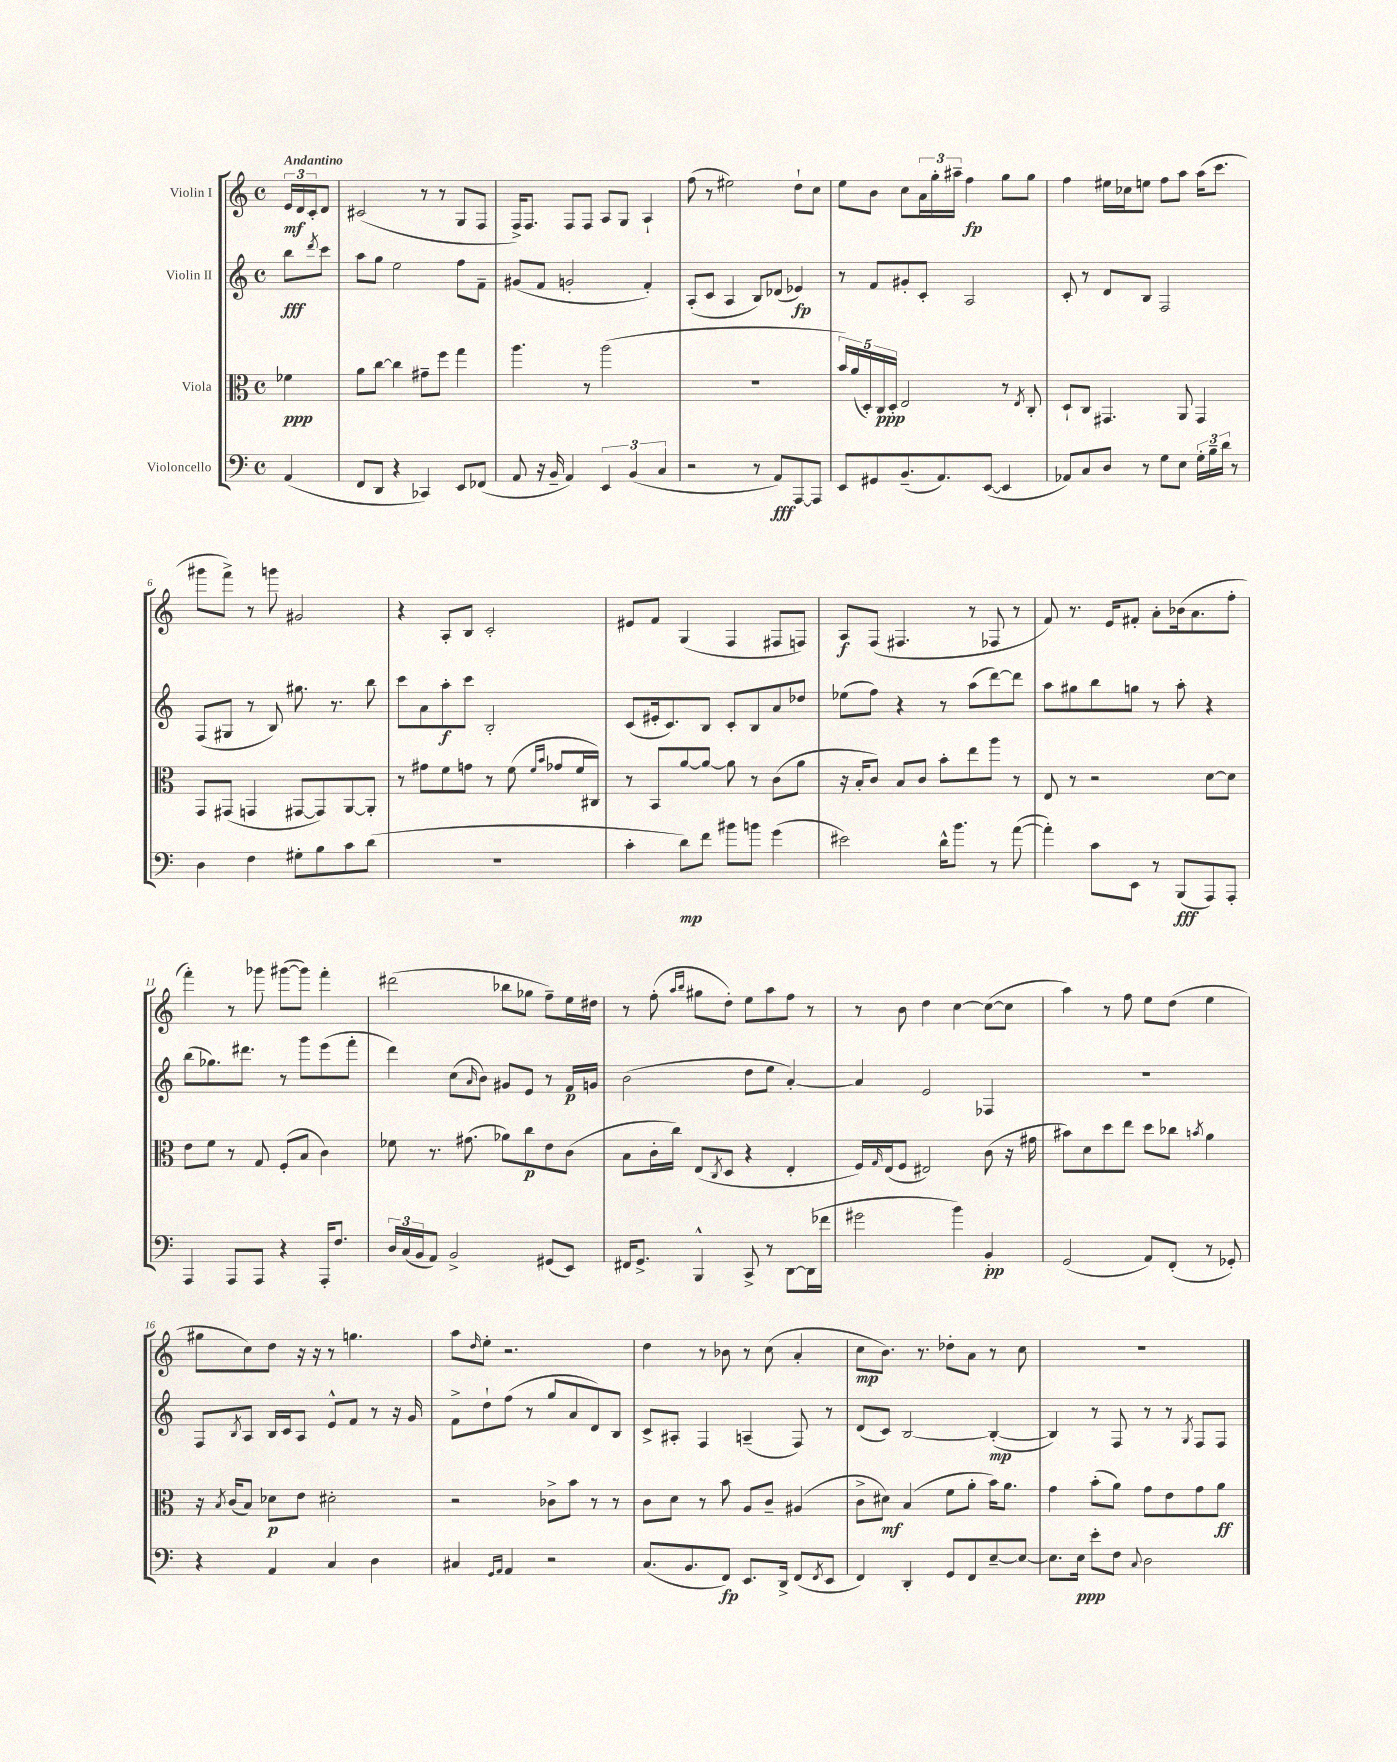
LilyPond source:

<<
\new StaffGroup <<
\new Staff = "s0" \with { instrumentName = "Violin I" } {
    \clef treble \key c \major \defaultTimeSignature \time 4/4 \partial 4 \tempo "Andantino"
    \tuplet 3/2 { e'16\mf d'16 c'16-. } d'8 |
    cis'2( r8 r8 g8 f8 |
    f16->) f8. f8 f8 a8 g8 a4-! |
    f''8( r8 eis''2) d''8-! c''8 |
    e''8 b'8 c''8 \tuplet 3/2 { a'16 g''16-. ais''16-- } f''4\fp g''8 g''8 |
    f''4 eis''16 ces''16 e''8 f''8 a''8 a''16( c'''8. |
    gis'''8 f'''8->) r8 g'''8 gis'2 |
    r4 a8-. b8 c'2-. |
    eis'8 f'8 g4( f4 fis8 f8) |
    a8\f f8( fis4. r8 fes8 r8 |
    f'8) r8. e'16 fis'8-. a'8-. bes'16( a'8. f''8-. |
    f'''4-.) r8 ges'''8 gis'''8~( gis'''8) f'''4-. |
    dis'''2( bes''8 ges''8 f''8--) e''16 dis''16 |
    r8 f''8-.( \grace { a''16 b''16 } gis''8 d''8-.) e''8 a''8 f''8 r8 |
    r8 b'8 d''4 c''4~ c''8~( c''8 |
    a''4) r8 f''8 e''8 d''8( e''4 |
    gis''8 c''8) d''8 r16 r16 r8 g''4. |
    a''8 \grace { d''16 } e''8-. r2. |
    d''4 r8 bes'8 r8 c''8( a'4-. |
    c''8\mp b'8.) r8. des''8-. a'8 r8 c''8 |
    R1 \bar "|." |
}
\new Staff = "s1" \with { instrumentName = "Violin II" } {
    \clef treble \key c \major \defaultTimeSignature \time 4/4 \partial 4
    b''8\fff \acciaccatura { d'''8 } c'''8 |
    a''8 g''8 e''2 f''8 f'8-- |
    gis'8( f'8 g'2-. f'4-.) |
    a8-.( c'8 a4 b8) des'8( ees'4\fp) |
    r8 f'8 gis'8-. c'8-. a2 |
    c'8-. r8 d'8 b8 f2 |
    f8( gis8 r8 b8) gis''8. r8. b''8 |
    c'''8 a'8 a''8-.\f c'''8 b2-. |
    c'8( eis'16-. c'8.) b8 c'8-. b8 a'8 des''8 |
    ees''8( f''8) r4 r8 a''8( d'''8~) d'''8 |
    a''8 gis''8 b''8 g''8 r8 a''8-. r4 |
    b''8( ges''8.) dis'''8. r8 g'''8 e'''8( f'''8-. |
    d'''4) c''8( \grace { a'16 } b'8) gis'8 e'8 r8 f'16\p g'16 |
    b'2( d''8 e''8 a'4~-.) |
    a'4 e'2 fes4 |
    R1 |
    f8 \acciaccatura { b8 } a8 b16 c'16 a8 e'8-^ f'8 r8 r16 g'16 |
    f'8-> d''8-! f''8( r8 g''8 a'8 d'8) b8 |
    c'8-> ais8-. f4 a4--( f8) r8 |
    d'8( c'8) b2~ b4~-.\mp( |
    b4) r8 f8 r8 r8 \acciaccatura { g8 } f8 f8 \bar "|." |
}
\new Staff = "s2" \with { instrumentName = "Viola" } {
    \clef alto \key c \major \defaultTimeSignature \time 4/4 \partial 4
    fes'4\ppp |
    a'8 c''8~ c''4 gis'8-- f''8 g''4 |
    a''4. r8 a''2( |
    R1 |
    \tuplet 5/4 { b'16) a'16( d16-.) c16\ppp d16-. } e2 r8 \acciaccatura { e8 } c8-. |
    d8-! c8 gis,4. a,8 gis,4 |
    g,8 gis,8( g,4 gis,8~ gis,8) a,8~ a,8-. |
    r8 gis'8 f'8 g'8 r8 f'8( \grace { f'16 b'16 } ges'8 f'16 cis16) |
    r8 b,8 a'8~ a'8~ a'8 r8 c'8( a'8 |
    r16 b16-. c'8) b8 c'8 b'8-. e''8 a''8 r8 |
    e8 r8 r2 d'8~ d'8 |
    e'8 f'8 r8 g8 f8-.( b8 c'4) |
    fes'8 r8. gis'8.( aes'8) c''8\p e'8 c'8( |
    b8 c'16-. c''16) e8( \acciaccatura { c8 } d8 r4 e4-. |
    f16) \grace { g16 } e16( f8 eis2) c'8( r16 gis'16 |
    bis'8) d'8 d''8 e''8 d''8 ces''8 \acciaccatura { b'8 } a'4 |
    r16 \acciaccatura { b8 } c'16( b8) des'8\p e'8 dis'2-. |
    r2 ces'8-> b'8 r8 r8 |
    c'8 d'8 r8 b'8 a8 c'8-- ais4( |
    c'8-> dis'8\mf) b4( f'8 a'8-. b'16) a'8. |
    g'4 b'8-.( a'8) g'8 e'8 g'8 a'8\ff \bar "|." |
}
\new Staff = "s3" \with { instrumentName = "Violoncello" } {
    \clef bass \key c \major \defaultTimeSignature \time 4/4 \partial 4
    a,4( |
    f,8 d,8 r4 ces,4) e,8 fes,8( |
    a,8 r16 b,16-- a,4) \tuplet 3/2 { e,4 b,4( c4 } |
    r2 r8 a,8\fff) a,,8~ a,,8 |
    e,8 gis,8 b,8.--( a,8.) e,8~( e,4 |
    aes,8) c8 d8 r8 g8 e8 \tuplet 3/2 { g16-. b16-- d'16 } r8 |
    d4 f4 gis8-. b8 c'8 d'8( |
    R1 |
    c'4-. d'8\mp) f'8 bis'8 b'8 g'4( |
    eis'2) d'16-^ b'8. r8 a'8~( |
    a'4-.) c'8 e,8 r8 b,,8\fff( a,,8) a,,8-. |
    a,,4 a,,8 a,,8 r4 a,,16-. f8. |
    \tuplet 3/2 { d16 c16( b,16 } a,8) b,2-> gis,8( e,8) |
    fis,16 g,8.-> b,,4-^ c,8-> r8 d,8~ d,16( fes'16 |
    gis'2 b'4) b,4-.\pp |
    g,2( a,8) f,8-.( r8 ges,8-.) |
    r4 a,4 c4 d4 |
    cis4 \grace { g,16 a,16 } a,4 r2 |
    c8.( b,8. f,8\fp) e,8. d,16-> f,8( \acciaccatura { f,8 } e,8 |
    f,4) d,4-. g,8 f,8 e8~-- e8~ |
    e8. e16\ppp e'8-. f8 \appoggiatura { c8 } d2 \bar "|." |
}
>>
>>
